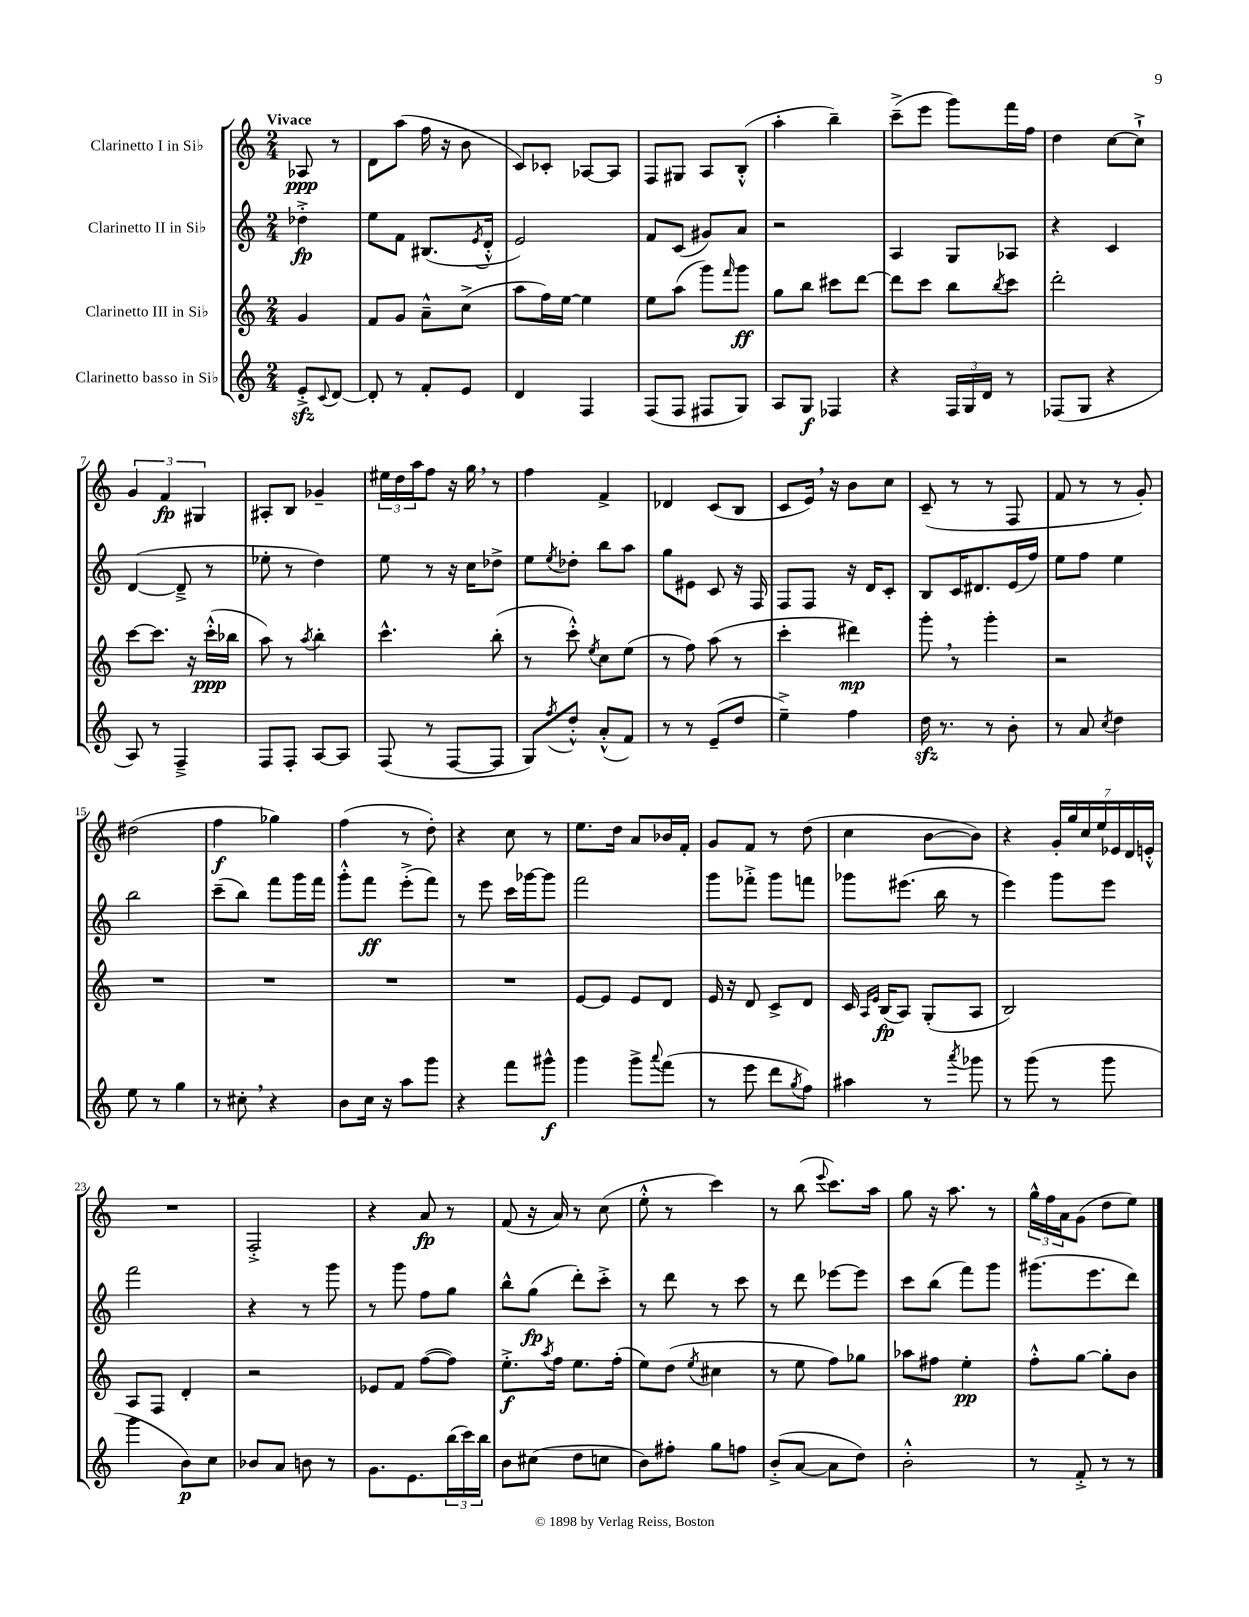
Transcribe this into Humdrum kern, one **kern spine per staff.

**kern	**dynam	**kern	**dynam	**kern	**dynam	**kern	**dynam
*part4	*part4	*part3	*part3	*part2	*part2	*part1	*part1
*staff4	*staff4	*staff3	*staff3	*staff2	*staff2	*staff1	*staff1
*I"Clarinetto basso in Si♭	*	*I"Clarinetto III in Si♭	*	*I"Clarinetto II in Si♭	*	*I"Clarinetto I in Si♭	*
*clefG2	*	*clefG2	*	*clefG2	*	*clefG2	*
*k[]	*	*k[]	*	*k[]	*	*k[]	*
*M2/4	*	*M2/4	*	*M2/4	*	*M2/4	*
=	=	=	=	=	=	=	=
!	!	!	!	!	!	!LO:TX:a:B:t=Vivace	!
8ezz'^/L	.	4g/	.	4dd-X'^\	fp	8A-X/	ppp
8qqc/	.	.	.	.	.	.	.
[8d/J	.	.	.	.	.	8r	.
=1	=1	=1	=1	=1	=1	=1	=1
8d'/]	.	8f/L	.	8ee\L	.	8d\L	.
8r	.	8g/J	.	8f\J	.	(8aa\J	.
8f'/L	.	8a~^^\L	.	(8.B#X/L	.	16ff\	.
.	.	.	.	.	.	16r	.
8e/J	.	(8cc^\J	.	.	.	8b\	.
.	.	.	.	8qe/	.	.	.
.	.	.	.	16d'^^/Jk	.	.	.
=2	=2	=2	=2	=2	=2	=2	=2
4d/	.	8aa\L	.	2e/)	.	8c/L)	.
.	.	16ff\L)	.	.	.	8c-X'/J	.
.	.	[16ee\JJ	.	.	.	.	.
4F/	.	4ee\]	.	.	.	[8A-X/L	.
.	.	.	.	.	.	8A-/J]	.
=3	=3	=3	=3	=3	=3	=3	=3
(8F/L	.	8ee\L	.	8f/L	.	8F/L	.
8F/J	.	(8aa\J	.	(8c/J	.	8G#X/J	.
8F#X/L	.	8ggg\L)	.	8g#X/L)	.	8A/L	.
.	.	16qqfff/	.	.	.	.	.
8G/J)	.	8ggg\J	ff	8a/J	.	(8B'^^/J	.
=4	=4	=4	=4	=4	=4	=4	=4
8A/L	.	8gg\L	.	2r	.	4aa'\	.
8G/J	f	8bb\J	.	.	.	.	.
4F-X/	.	8ccc#X\L	.	.	.	4bb~\)	.
.	.	[8ddd\J	.	.	.	.	.
=5	=5	=5	=5	=5	=5	=5	=5
4r	.	8ddd\L]	.	4A/	.	(8ccc~^\L	.
.	.	8ccc\J	.	.	.	8eee\J	.
24F/LL	.	8bb\L	.	8G/L	.	8ggg\L)	.
24G/	.	.	.	.	.	.	.
24d/JJ	.	.	.	.	.	.	.
.	.	8qbb/	.	.	.	.	.
8r	.	8ccc\J	.	8A-X/J	.	16fff\L	.
.	.	.	.	.	.	16ff\JJ	.
=6	=6	=6	=6	=6	=6	=6	=6
(8F-X/L	.	2ddd'\	.	4r	.	4dd\	.
8G/J	.	.	.	.	.	.	.
4r	.	.	.	4c/	.	[8cc\L	.
.	.	.	.	.	.	8cc`^\J]	.
!!LO:LB:g=z
=7	=7	=7	=7	=7	=7	=7	=7
8A/)	.	[8ccc\L	.	([4d/	.	6g/	.
8r	.	8.ccc\J]	.	.	.	.	.
.	.	.	.	.	.	6f/	fp
4F~^/	.	.	.	8d~^/]	.	.	.
.	.	16r	.	.	.	.	.
.	.	.	.	.	.	6G#X/	.
.	.	(16ccc'^^\LL	ppp	8r	.	.	.
.	.	16bb-X\JJ	.	.	.	.	.
=8	=8	=8	=8	=8	=8	=8	=8
8F/L	.	8aa\)	.	8ee-X'\	.	8A#X'/L	.
8F'/J	.	8r	.	8r	.	8B/J	.
.	.	8qaa/	.	.	.	.	.
[8A/L	.	4bb'\	.	4dd\)	.	4g-X~/	.
8A/J]	.	.	.	.	.	.	.
=9	=9	=9	=9	=9	=9	=9	=9
(8F/	.	4.ccc^^\	.	8ee\	.	24ee#X\LL	.
.	.	.	.	.	.	24dd\	.
.	.	.	.	.	.	24aa\J	.
8r	.	.	.	8r	.	8ff\J	.
[8F/L	.	.	.	16r	.	16r	.
.	.	.	.	16cc\KL	.	16gg,\	.
8F/J]	.	(8bb'\	.	8dd-X^\J	.	8r	.
=10	=10	=10	=10	=10	=10	=10	=10
8G/L)	.	8r	.	8ee\L	.	4ff\	.
8qff/	.	.	.	8qee/	.	.	.
8dd'^^/J	.	8ccc'^^\)	.	8dd-X'\J	.	.	.
.	.	8qee/	.	.	.	.	.
(8a'^^/L	.	8cc\L	.	8bb\L	.	4f^/	.
8f/J)	.	(8ee\J	.	8aa\J	.	.	.
=11	=11	=11	=11	=11	=11	=11	=11
8r	.	8r	.	8gg\L	.	4d-X/	.
8r	.	8ff\)	.	8e#X\J	.	.	.
(8e~/L	.	(8aa\	.	8c/	.	(8c/L	.
8dd/J	.	8r	.	16r	.	8B/J	.
.	.	.	.	16F/	.	.	.
=12	=12	=12	=12	=12	=12	=12	=12
4ee~^\)	.	4ccc'\	.	8F/L	.	8c/L	.
.	.	.	.	8F/J	.	16e,/Jk)	.
.	.	.	.	.	.	16r	.
4ff\	.	4ddd#X\)	mp	16r	.	8b\L	.
.	.	.	.	16d/KL	.	.	.
.	.	.	.	8c'/J	.	8cc\J	.
=13	=13	=13	=13	=13	=13	=13	=13
16ddzz\	.	8ggg',\	.	8B/L	.	(8c~/	.
8.r	.	.	.	.	.	.	.
.	.	8r	.	16c/K	.	8r	.
.	.	.	.	8.d#X/	.	.	.
8r	.	4ggg'\	.	.	.	8r	.
8b'\	.	.	.	(16e/L	.	8F/	.
.	.	.	.	16ff/JJ)	.	.	.
=14	=14	=14	=14	=14	=14	=14	=14
8r	.	2r	.	8ee\L	.	8f/	.
8a/	.	.	.	8ff\J	.	8r	.
8qcc/	.	.	.	.	.	.	.
4dd\	.	.	.	4ee\	.	8r	.
.	.	.	.	.	.	8g'/)	.
!!LO:LB:g=z
=15	=15	=15	=15	=15	=15	=15	=15
8ee\	.	2r	.	2bb\	.	(2dd#X\	.
8r	.	.	.	.	.	.	.
4gg\	.	.	.	.	.	.	.
=16	=16	=16	=16	=16	=16	=16	=16
8r	.	2r	.	(8ccc~\L	.	4ff\	f
8cc#X',\	.	.	.	8bb\J)	.	.	.
4r	.	.	.	8fff\L	.	4gg-X\)	.
.	.	.	.	16ggg\L	.	.	.
.	.	.	.	16fff\JJ	.	.	.
=17	=17	=17	=17	=17	=17	=17	=17
8b\L	.	2r	.	8ggg'^^\L	.	(4ff\	.
16cc\Jk	.	.	.	8fff\J	ff	.	.
16r	.	.	.	.	.	.	.
8aa\L	.	.	.	(8eee'^\L	.	8r	.
8ggg\J	.	.	.	8fff\J)	.	8dd'\)	.
=18	=18	=18	=18	=18	=18	=18	=18
4r	.	2r	.	8r	.	4r	.
.	.	.	.	8eee\	.	.	.
8fff\L	.	.	.	16ccc\LL	.	8cc\	.
.	.	.	.	[16ggg-X\J	.	.	.
8ggg#X^^\J	f	.	.	8ggg-\J]	.	8r	.
=19	=19	=19	=19	=19	=19	=19	=19
4ggg\	.	[8e/L	.	2fff\	.	8.ee\L	.
.	.	8e/J]	.	.	.	.	.
.	.	.	.	.	.	16dd\Jk	.
8ggg^\L	.	8e/L	.	.	.	8a/L	.
8qqaaa/	.	.	.	.	.	.	.
(8fff\J	.	8d/J	.	.	.	16b-X/L	.
.	.	.	.	.	.	16f'/JJ	.
=20	=20	=20	=20	=20	=20	=20	=20
8r	.	16e/	.	8ggg\L	.	8g/L	.
.	.	16r	.	.	.	.	.
8eee\	.	8d/	.	8fff-X'^\J	.	8f/J	.
8ddd\L	.	8c^/L	.	8ggg\L	.	8r	.
8qgg/	.	.	.	.	.	.	.
8ff\J)	.	8d/J	.	8fffn\J	.	(8dd\	.
=21	=21	=21	=21	=21	=21	=21	=21
4aa#X\	.	16c/	.	8ggg-X\L	.	4cc\	.
.	.	16qqA/LL	.	.	.	.	.
.	.	16qqe/JJ	.	.	.	.	.
.	.	(16B/KL	fp	.	.	.	.
.	.	8A/J)	.	(8.eee#X\J	.	.	.
8r	.	(8G'/L	.	.	.	[8b\L	.
.	.	.	.	16bb\	.	.	.
8qaaa/	.	.	.	.	.	.	.
8ggg-X\	.	8A/J	.	8r	.	8b\J])	.
=22	=22	=22	=22	=22	=22	=22	=22
8r	.	2B/)	.	4eee\)	.	4r	.
(8ggg\	.	.	.	.	.	.	.
8r	.	.	.	8ggg\L	.	28g'/LL	.
.	.	.	.	.	.	28gg/	.
.	.	.	.	.	.	28cc/	.
.	.	.	.	.	.	28ee/	.
8ggg\	.	.	.	8eee\J	.	.	.
.	.	.	.	.	.	28e-X/	.
.	.	.	.	.	.	28d/	.
.	.	.	.	.	.	28en'^^/JJ	.
!!LO:LB:g=z
=23	=23	=23	=23	=23	=23	=23	=23
4ggg\	.	8A/L	.	2fff\	.	2r	.
.	.	8F/J	.	.	.	.	.
8b\L)	p	4d'/	.	.	.	.	.
8cc\J	.	.	.	.	.	.	.
=24	=24	=24	=24	=24	=24	=24	=24
8b-X/L	.	2r	.	4r	.	2F'^/	.
8a/J	.	.	.	.	.	.	.
8bn\	.	.	.	8r	.	.	.
8r	.	.	.	8ggg\	.	.	.
=25	=25	=25	=25	=25	=25	=25	=25
8.g\L	.	8e-X/L	.	8r	.	4r	.
.	.	8f/J	.	8ggg\	.	.	.
8.e\	.	.	.	.	.	.	.
.	.	([8ff\L	.	8ff\L	.	8a/	fp
(24bb\L	.	8ff\J])	.	8gg\J	.	8r	.
24ccc\)	.	.	.	.	.	.	.
24bb\JJ	.	.	.	.	.	.	.
=26	=26	=26	=26	=26	=26	=26	=26
8b\L	.	8.ee'^\L	f	8bb^^\L	.	(8f/	.
(8cc#X\J	.	.	.	(8gg\J	fp	16r	.
.	.	8qaa/	.	.	.	.	.
.	.	16ff\Jk	.	.	.	16a/)	.
8dd\L	.	8.ee\L	.	8ddd'\L)	.	8r	.
8ccn\J	.	.	.	8ccc'^\J	.	(8cc\	.
.	.	(16ff'\Jk	.	.	.	.	.
=27	=27	=27	=27	=27	=27	=27	=27
8b\L)	.	8ee\L)	.	8r	.	8ee'^^\	.
8ff#X'\J	.	(8dd\J	.	8ddd\	.	8r	.
.	.	8qee/	.	.	.	.	.
8gg\L	.	4cc#X\	.	8r	.	4ccc\)	.
8ffn\J	.	.	.	8ccc\	.	.	.
=28	=28	=28	=28	=28	=28	=28	=28
(8b'^/L	.	8r	.	8r	.	8r	.
[8a/J	.	8ee\	.	8ddd\	.	(8bb\	.
.	.	.	.	.	.	8qqeee/	.
8a\L]	.	8ff\L)	.	[8eee-X\L	.	8.ccc\L)	.
8dd\J)	.	8gg-X\J	.	8eee-\J]	.	.	.
.	.	.	.	.	.	16aa\Jk	.
=29	=29	=29	=29	=29	=29	=29	=29
2b'^^\	.	8aa-X\L	.	8ccc\L	.	8gg\	.
.	.	8ff#X\J	.	(8bb\J	.	16r	.
.	.	.	.	.	.	8.aa\	.
.	.	4ee'\	pp	8fff\L)	.	.	.
.	.	.	.	8ggg\J	.	8r	.
=30	=30	=30	=30	=30	=30	=30	=30
8r	.	8ff'^^\L	.	(8.ggg#X\L	.	24gg^^\LL	.
.	.	.	.	.	.	24ff\	.
.	.	.	.	.	.	24a\J	.
8f'^/	.	[8gg\J	.	.	.	(8g\J	.
.	.	.	.	8.eee\	.	.	.
8r	.	8gg'\L]	.	.	.	8dd\L	.
8r	.	8b\J	.	8ddd\J)	.	8ee\J)	.
==	==	==	==	==	==	==	==
*-	*-	*-	*-	*-	*-	*-	*-
